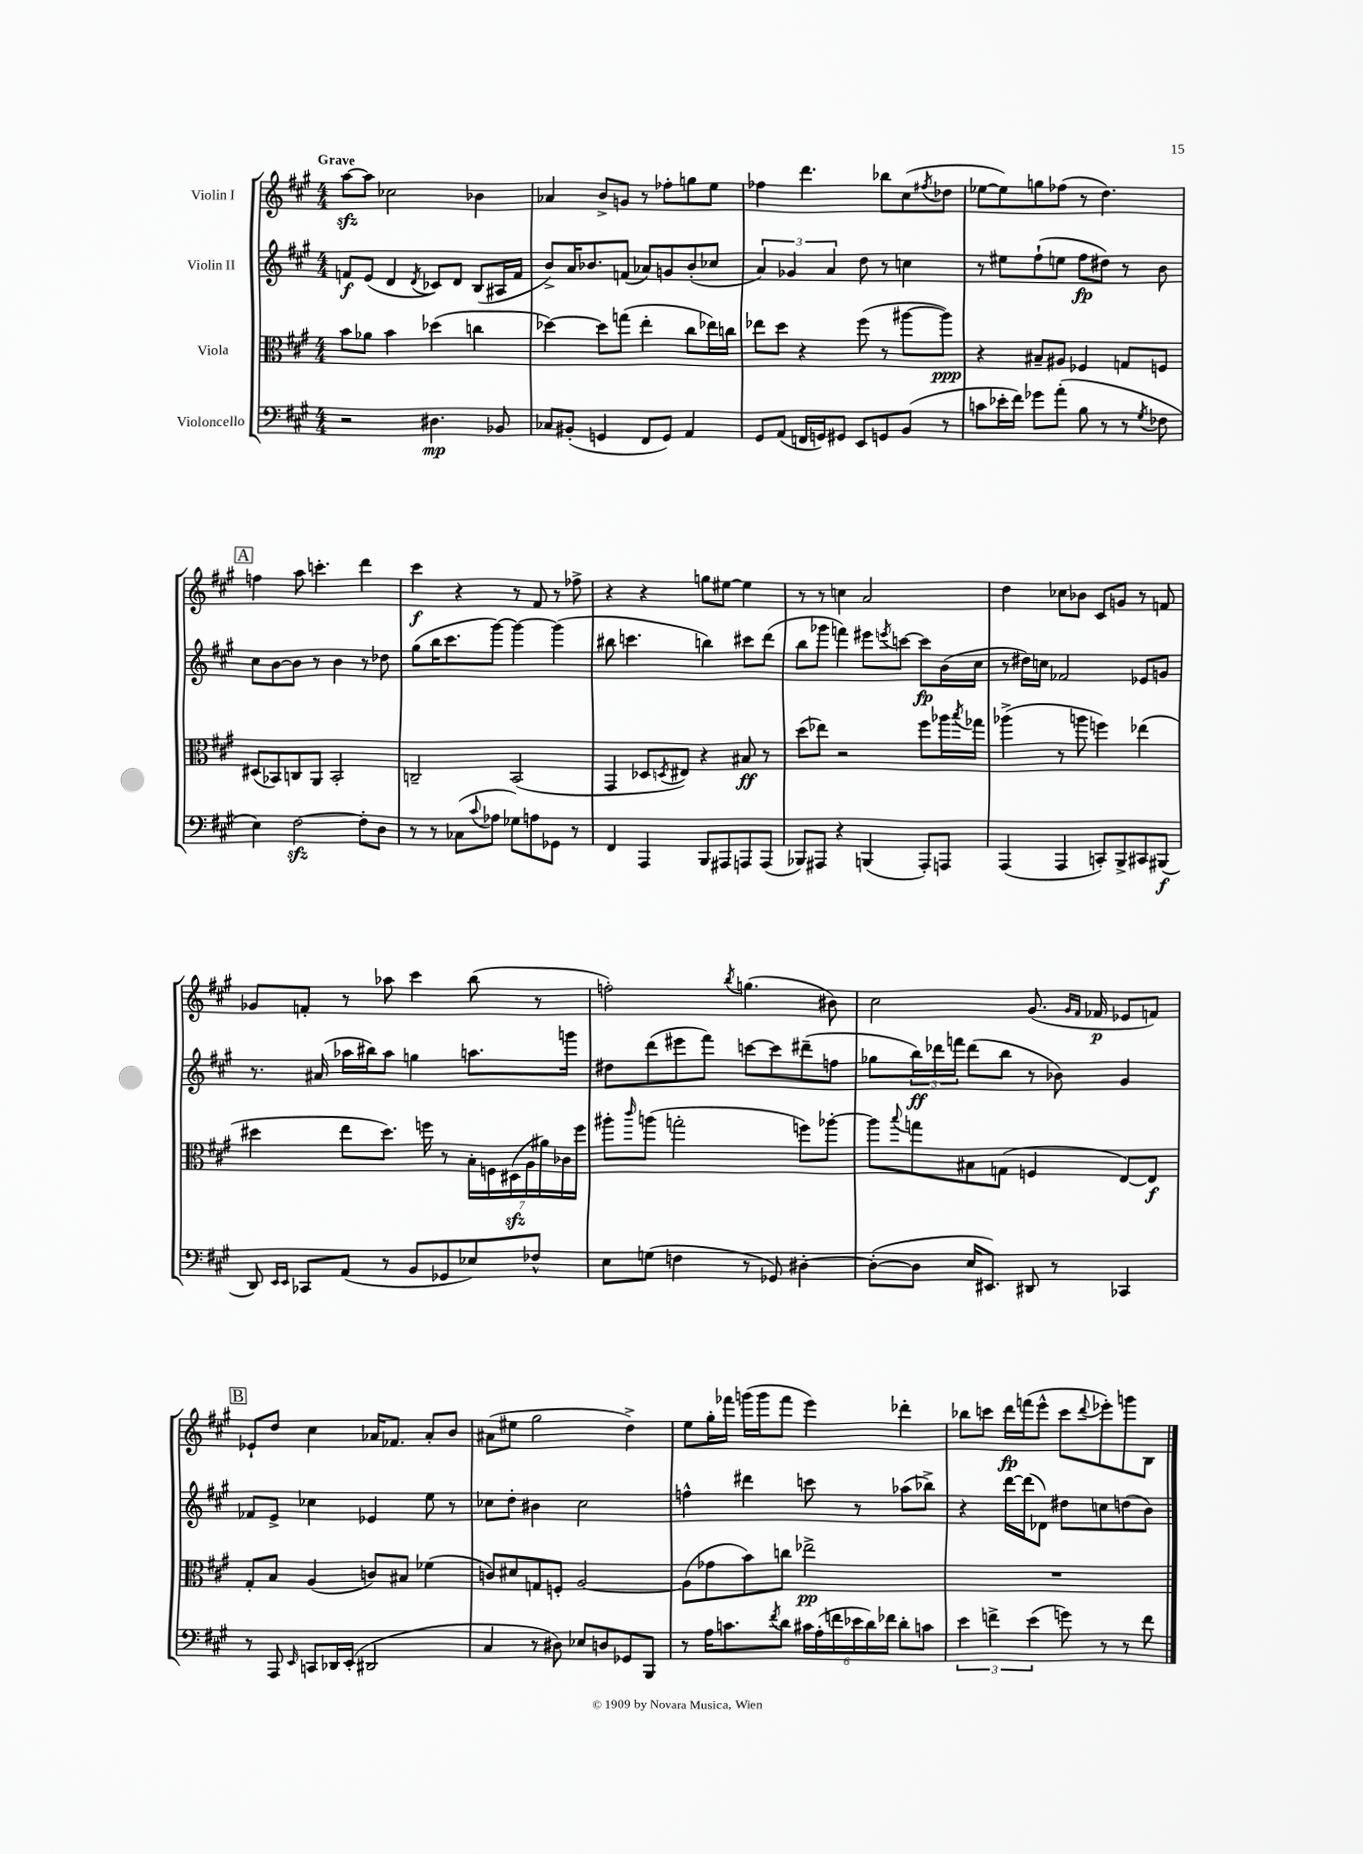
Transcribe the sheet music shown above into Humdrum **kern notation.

**kern	**dynam	**kern	**dynam	**kern	**dynam	**kern	**dynam
*part4	*part4	*part3	*part3	*part2	*part2	*part1	*part1
*staff4	*staff4	*staff3	*staff3	*staff2	*staff2	*staff1	*staff1
*I"Violoncello	*	*I"Viola	*	*I"Violin II	*	*I"Violin I	*
*clefF4	*	*clefC3	*	*clefG2	*	*clefG2	*
*k[f#c#g#]	*	*k[f#c#g#]	*	*k[f#c#g#]	*	*k[f#c#g#]	*
*M4/4	*	*M4/4	*	*M4/4	*	*M4/4	*
=1	=1	=1	=1	=1	=1	=1	=1
!	!	!	!	!	!	!LO:TX:a:B:t=Grave	!
2r	.	8b\L	.	8fn/L	f	[8aazz\L	.
.	.	8a-X\J	.	(8e/J	.	8aa\J]	.
.	.	4b\	.	4d/	.	2cc-X\	.
.	.	.	.	8qd/	.	.	.
4.D#X\	mp	(4dd-X\	.	8c-X/L)	.	.	.
.	.	.	.	8d/J	.	.	.
.	.	4ccn\	.	(8B/L	.	4b-X\	.
8BB-X/	.	.	.	16A#X/L	.	.	.
.	.	.	.	16f/JJ	.	.	.
=2	=2	=2	=2	=2	=2	=2	=2
8C-X/L	.	[4dd-X\)	.	8b^/L)	.	4a-X/	.
(8BB#X'/J	.	.	.	16a/K	.	.	.
.	.	.	.	8.b-X/	.	.	.
4GGn/	.	8dd-\L]	.	.	.	8b^/L	.
.	.	(8ggn\J	.	(8fn/J	.	8gn/J	.
8FF#/L	.	4ee'\	.	8a-X/L)	.	8r	.
8GG/J)	.	.	.	8gn/	.	8ff-X'\L	.
4AA/	.	8cc#\L	.	(8b-'/	.	8ggn\	.
.	.	16ee-X\L)	.	8cc-X/J	.	8ee\J	.
.	.	16ccn\JJ	.	.	.	.	.
=3	=3	=3	=3	=3	=3	=3	=3
8GG#/L	.	8ee-X\L	.	6a/)	.	4ff-X\	.
(8AA/J	.	8dd\J	.	.	.	.	.
.	.	.	.	6g-X/	.	.	.
16FFn/LL	.	4r	.	.	.	4.ddd\	.
16GGn/J)	.	.	.	.	.	.	.
.	.	.	.	6a/	.	.	.
8GG#X/J	.	.	.	.	.	.	.
8EE/L	.	(8ff#\	.	8dd\	.	.	.
8GGn/	.	8r	.	8r	.	8bb-X\L	.
(8BB/J	.	[8aa#X\L	.	4ccn\	.	(8cc#\	.
.	.	.	.	.	.	8qff#X/	.
8r	.	8aa#\J])	ppp	.	.	8dd-X\J	.
=4	=4	=4	=4	=4	=4	=4	=4
8cn\L	.	4r	.	8r	.	[8ee-X\L	.
16e-X'\L	.	.	.	8ee#X\L	.	8ee-\])	.
16f#\JJ)	.	.	.	.	.	.	.
8g-X\L	.	8B#X~/L	.	(8ff#`\	.	8ggn\	.
(8a'\J	.	8A#X/J	.	8een\J	.	(8ff-X\J	.
8B\	.	4F-X/	.	8ff#\L	fp	8r	.
8r	.	.	.	8dd#X\J)	.	4.dd\)	.
8r	.	8Gn/L	.	8r	.	.	.
8qG#/	.	.	.	.	.	.	.
8F-X\	.	8Fn/J	.	8b\	.	.	.
!!LO:LB:g=z
!!LO:REH:place=s1:t=A
=5	=5	=5	=5	=5	=5	=5	=5
4E\)	.	(8D#X/L	.	8cc#\L	.	4ffn\	.
.	.	8BB-X/)	.	[8b\	.	.	.
[2F#zz\	.	8Cn/	.	8b\J]	.	8aa\	.
.	.	8AA/J	.	8r	.	4.cccn'\	.
.	.	2BB-'/	.	4b\	.	.	.
8F#'\L]	.	.	.	8r	.	4ddd\	.
8D\J	.	.	.	8dd-X\	.	.	.
=6	=6	=6	=6	=6	=6	=6	=6
8r	.	2Cn~/	.	(8gg#\L	.	4ccc#\	f
8r	.	.	.	16bb\K	.	.	.
.	.	.	.	8.ccc#\	.	.	.
(8C-X\L	.	.	.	.	.	4r	.
8qqc#/	.	.	.	.	.	.	.
8A-X\J	.	.	.	[8ggg#\J)	.	.	.
8G-X\L)	.	(2BB/	.	4ggg#\_	.	8r	.
8An\	.	.	.	.	.	8f#/	.
8GG-X\J	.	.	.	(4ggg#\]	.	8r	.
8r	.	.	.	.	.	8ff-X^\	.
=7	=7	=7	=7	=7	=7	=7	=7
4FF#/	.	4GG#/	.	8bb#X\	.	4r	.
.	.	.	.	4.cccn\	.	.	.
4AAA/	.	8D-X/L	.	.	.	4r	.
.	.	8qDn/	.	.	.	.	.
.	.	8E#X/J)	.	.	.	.	.
8BBB/L	.	4r	.	4bbn\)	.	8ggn\L	.
8AAA#X/	.	.	.	.	.	[8ee#X\J	.
8AAAn/	.	8B#X/	ff	8ccc#X\L	.	4ee#\]	.
(8AAA/J	.	8r	.	(8ddd\J	.	.	.
=8	=8	=8	=8	=8	=8	=8	=8
8BBB-X/L)	.	(8dd\L	.	8bb\L	.	8r	.
8AAA#X/J	.	8ee-X\J)	.	8ggg-X\J	.	8r	.
4r	.	2r	.	4fffn\)	.	4ccn\	.
(4BBBn/	.	.	.	8eee#X\L	.	2a/	.
.	.	.	.	8qeeen/	.	.	.
.	.	.	.	[8cccn\J	.	.	.
8AAA#'/L)	.	8ff#\L	.	8ccc\L]	fp	.	.
8AAAn/J	.	16aa-X\L	.	(16b\L	.	.	.
.	.	8qbb/	.	.	.	.	.
.	.	16gg-X\JJ	.	16cc#\JJ	.	.	.
=9	=9	=9	=9	=9	=9	=9	=9
(4AAA/	.	(4aa-X^\	.	8r	.	4dd\	.
.	.	.	.	16dd#X\LL)	.	.	.
.	.	.	.	16ccn\JJ	.	.	.
4AAA/	.	8r	.	2f-X/	.	8cc-X\L	.
.	.	8aan\	.	.	.	8b-X\J	.
8CCn'/L)	.	4ffn\)	.	.	.	8c#/L	.
8BBB^/	.	.	.	.	.	8gn/J	.
8CC#X/	.	(4ee-X\	.	8e-X/L	.	8r	.
(8BBB#X/J	f	.	.	8gn/J	.	8fn/	.
!!LO:LB:g=z
=10	=10	=10	=10	=10	=10	=10	=10
8DD/)	.	4dd#X\	.	8.r	.	8g-X/L	.
16qqEE/LL	.	.	.	.	.	.	.
16qqEE/JJ	.	.	.	.	.	.	.
8CC-X/L	.	.	.	.	.	8fn'/J	.
.	.	.	.	(16a#X/	.	.	.
(8AA/J	.	8ee\L	.	16aa-X\LL	.	8r	.
.	.	.	.	16bb#X\J)	.	.	.
8r	.	8.dd#\J)	.	8aa-\J	.	8aa-X\	.
8BB/L	.	.	.	4ggn\	.	4ccc#\	.
.	.	16ffn\	.	.	.	.	.
8GG-X/	.	8r	.	.	.	.	.
8E-X/)	.	28B'\LL	.	8.aan\L	.	(8bb\	.
.	.	28Fn\	.	.	.	.	.
.	.	(28D#Xzz\	.	.	.	.	.
.	.	28A\	.	.	.	.	.
8F-X^^/J	.	.	.	.	.	8r	.
.	.	28a#X\)	.	.	.	.	.
.	.	28c-X\	.	.	.	.	.
.	.	.	.	16gggn\Jk	.	.	.
.	.	28ff\JJ	.	.	.	.	.
=11	=11	=11	=11	=11	=11	=11	=11
8E\L	.	8aa#X'\L	.	8dd#X\L	.	2ffn'\)	.
.	.	16qqccc#/	.	.	.	.	.
(8Gn\J	.	(8aan\J	.	(8ddd\	.	.	.
4Fn\	.	2ggn'\	.	8eee#X\	.	.	.
.	.	.	.	8fff#\J)	.	.	.
.	.	.	.	.	.	8qbb/	.
8r	.	.	.	[8cccn\L	.	(4.ggn\	.
8GG-X/)	.	.	.	8ccc\]	.	.	.
[4D#X'\	.	8ffn\L)	.	(8ddd#X~\	.	.	.
.	.	[8aa-X'\J	.	8ffn\J	.	8b#X\)	.
=12	=12	=12	=12	=12	=12	=12	=12
(8D#'\L_	.	8aa-\L]	.	8gg-X\L	.	2cc#\	.
.	.	8qqbb/	.	.	.	.	.
8D#\J]	.	8ggn\	.	24bb\L)	ff	.	.
.	.	.	.	24ddd-X\	.	.	.
.	.	.	.	24fffn\JJ	.	.	.
16E/KL	.	8B#X\	.	(8ddd-\L	.	.	.
8.EE#X/J)	.	.	.	.	.	.	.
.	.	(8Gn\J	.	8bb\J	.	.	.
8DD#X/	.	4Fn/	.	8r	.	(8.g#/	.
8r	.	.	.	8b-X\)	.	.	.
.	.	.	.	.	.	16qqg#/LL	.
.	.	.	.	.	.	16qqf#/JJ	.
.	.	.	.	.	.	16f-X/	p
4CC-X/	.	[8E/L)	.	4g#/	.	8e-X/L	.
.	.	8E/J]	f	.	.	8fn/J)	.
!!LO:LB:g=z
!!LO:REH:place=s1:t=B
=13	=13	=13	=13	=13	=13	=13	=13
8r	.	8G#'/L	.	8f-X/L	.	8e-X`/L	.
8AAA/	.	8B/J	.	8e^/J	.	8dd/J	.
16qqEE/	.	.	.	.	.	.	.
8CCn/L	.	(4A/	.	4cc-X\	.	4cc#\	.
16DD-X/L	.	.	.	.	.	.	.
(16EE'/JJ	.	.	.	.	.	.	.
2DD#X/	.	8cn/L)	.	4e-X/	.	16a-X/KL	.
.	.	.	.	.	.	8.f-X/J	.
.	.	8B#X/J	.	.	.	.	.
.	.	(4f-X\	.	8ee\	.	8a-'/L	.
.	.	.	.	8r	.	8b/J	.
=14	=14	=14	=14	=14	=14	=14	=14
4C#/	.	8cn/L)	.	8cc-X\L	.	(8a#X\L	.
.	.	8d#X/	.	8dd'\J	.	8ee#X\J	.
8r	.	8Gn/	.	4b#X\	.	2gg#\	.
8D#X\)	.	8Fn'/J	.	.	.	.	.
8E-X/L	.	[2A/	.	2cc-\	.	.	.
8Dn/	.	.	.	.	.	.	.
8GG-X/	.	.	.	.	.	4dd^\)	.
8BBB/J	.	.	.	.	.	.	.
=15	=15	=15	=15	=15	=15	=15	=15
8r	.	(8A\L]	.	4ffn^^\	.	8ee\L	.
16A\KL	.	8g-X\	.	.	.	16gg#'\L	.
8.cn\	.	.	.	.	.	16fff-X\JJ	.
.	.	8b\)	.	4ddd#X\	.	(16gggn\LL	.
.	.	.	.	.	.	16ggg\J	.
8qf#/	.	.	.	.	.	.	.
8d\J	.	8ccn\J	.	.	.	8fff-\J	.
24c#X\LL	.	2ee-X^\	pp	8cccn\	.	4eee\)	.
(24A'\	.	.	.	.	.	.	.
24fn\	.	.	.	.	.	.	.
24e-X\	.	.	.	8r	.	.	.
24d\)	.	.	.	.	.	.	.
24f-X\JJ	.	.	.	.	.	.	.
8d'\L	.	.	.	(8aa-X\L	.	4ddd-X'\	.
8cn\J	.	.	.	8bb-X^\J)	.	.	.
=16	=16	=16	=16	=16	=16	=16	=16
6e\	.	1r	.	4r	.	8bb-X\L	.
.	.	.	.	.	.	8cccn\J	.
6fn^\	.	.	.	.	.	.	.
.	.	.	.	[16ddd\LL	.	16ddd\LL	fp
.	.	.	.	(16ddd\J]	.	(16fffn\J	.
(6e\	.	.	.	.	.	.	.
.	.	.	.	8d-X\J)	.	8eee^^\J	.
8gn\)	.	.	.	8dd#X\L	.	8ccc\L	.
.	.	.	.	.	.	8qqddd/	.
8r	.	.	.	8ccn\	.	8eee-X'\)	.
8r	.	.	.	(8ddn\	.	8gggn\	.
8f\	.	.	.	8b\J)	.	8B\J	.
==	==	==	==	==	==	==	==
*-	*-	*-	*-	*-	*-	*-	*-
